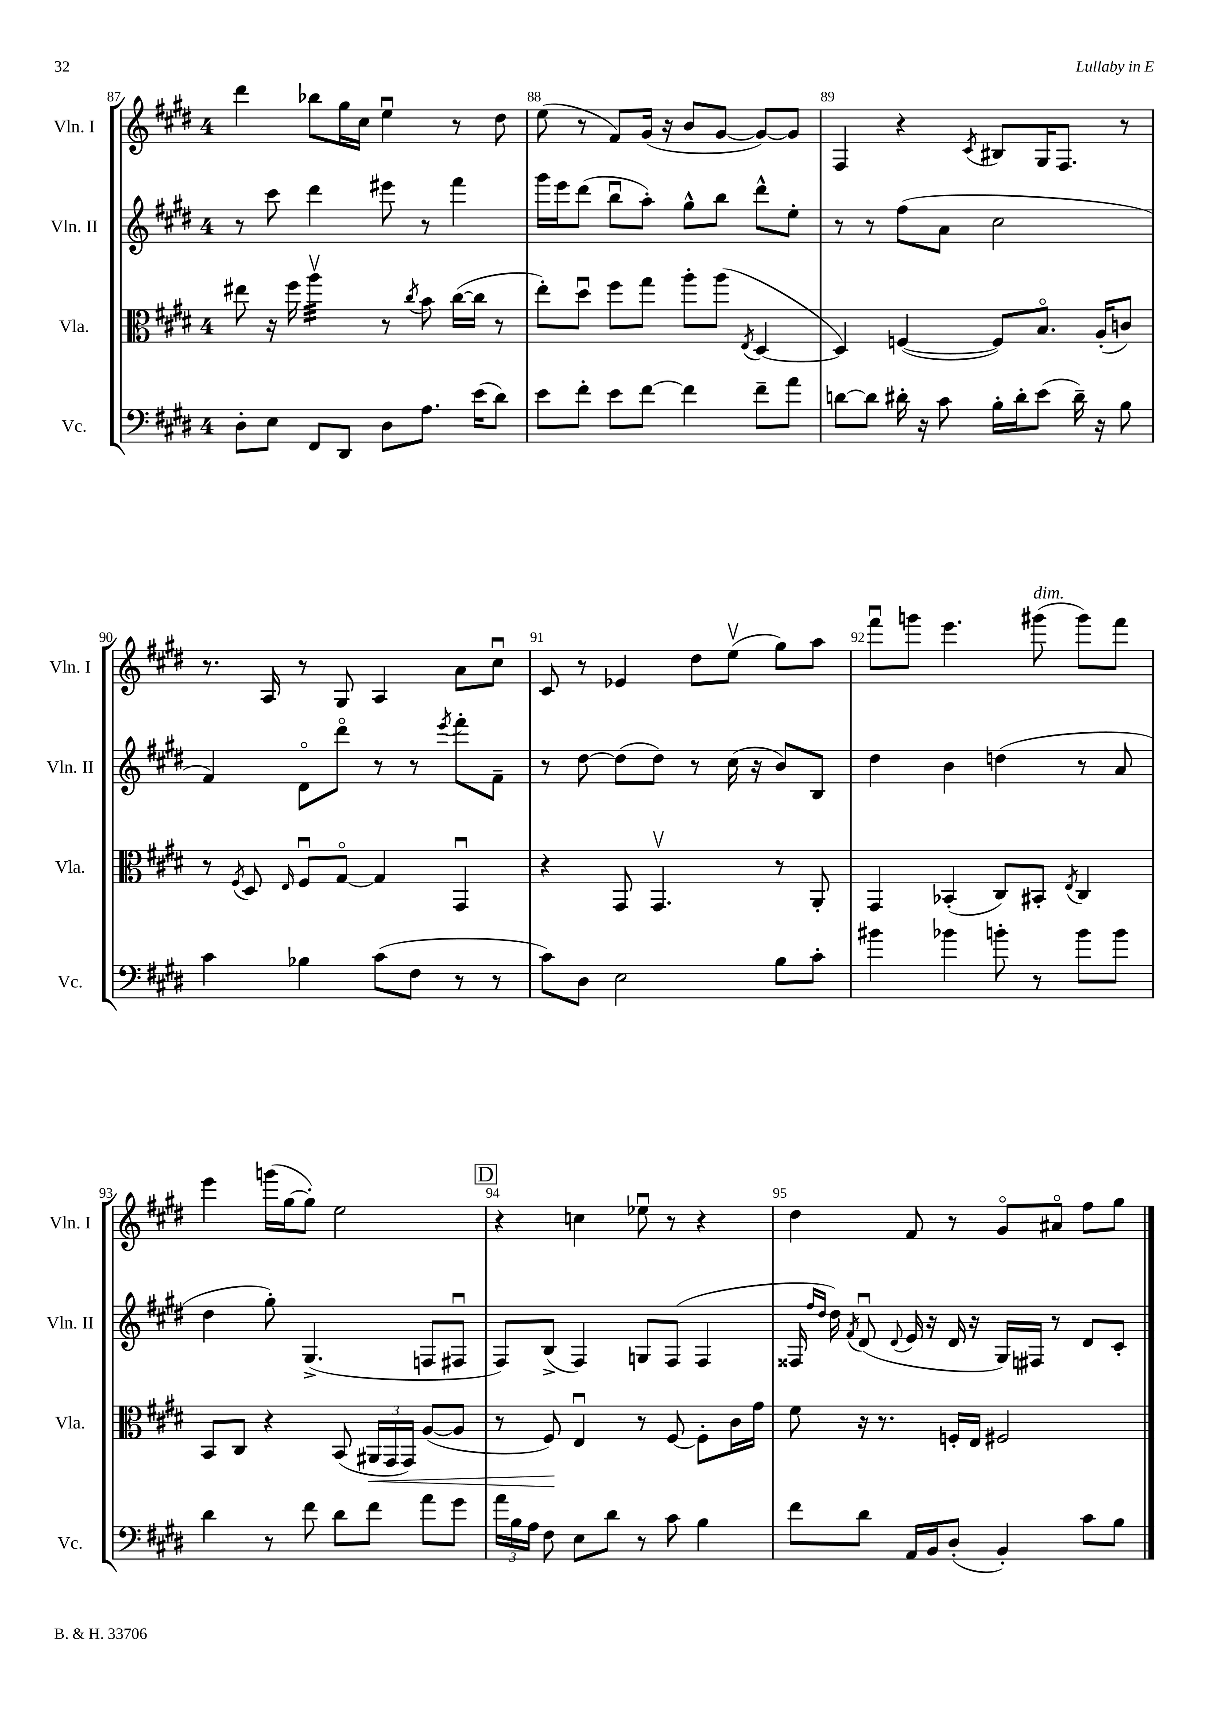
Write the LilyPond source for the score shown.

<<
\new StaffGroup <<
\new Staff = "s0" \with { instrumentName = "Vln. I" shortInstrumentName = "Vln. I" } {
    \clef treble \key e \major \once \override Staff.TimeSignature.style = #'single-digit \time 4/4
    \autoBeamOff dis'''4 bes''8[ gis''16 cis''16] e''4\downbow r8 dis''8 |
    e''8( r8 fis'8[) gis'16]( r16 b'8[ gis'8]~ gis'8[~) gis'8] |
    fis4 r4 \acciaccatura { cis'8 } bis8[ gis16 fis8.] r8 |
    r8. a16 r8 gis8 a4 a'8[ cis''8]\downbow |
    cis'8 r8 ees'4 dis''8[ e''8]\upbow( gis''8[) a''8] |
    fis'''8[\downbow g'''8] e'''4. gis'''8^\markup { \italic "dim." }( gis'''8[) fis'''8] |
    e'''4 g'''16[( gis''16~ gis''8]-.) e''2 |
    \mark \markup { \box "D" } r4 c''4 ees''8\downbow r8 r4 |
    dis''4 fis'8 r8 gis'8[\flageolet ais'8]\flageolet fis''8[ gis''8] \bar "|." |
}
\new Staff = "s1" \with { instrumentName = "Vln. II" shortInstrumentName = "Vln. II" } {
    \clef treble \key e \major \once \override Staff.TimeSignature.style = #'single-digit \time 4/4
    \autoBeamOff r8 cis'''8 dis'''4 eis'''8 r8 fis'''4 |
    gis'''16[ e'''16 dis'''8]( b''8[\downbow a''8]-.) gis''8[-^ b''8] dis'''8[-^ e''8]-. |
    r8 r8 fis''8[( a'8] cis''2 |
    fis'4) dis'8[\flageolet dis'''8]\flageolet r8 r8 \acciaccatura { e'''8 } fis'''8[-. fis'8]-- |
    r8 dis''8~ dis''8[( dis''8]) r8 cis''16( r16 b'8[) b8] |
    dis''4 b'4 d''4( r8 a'8 |
    dis''4 gis''8-.) gis4.->( f8[ fis8]\downbow |
    \mark \markup { \box "D" } fis8[) b8]->( fis4) g8[ fis8]( fis4 |
    fisis16 \grace { fis''16[ dis''16] } dis''16) \acciaccatura { fis'8 } dis'8\downbow( \appoggiatura { dis'8 } e'16 r16 dis'16 r16 gis16[) fis16] r8 dis'8[ cis'8]-. \bar "|." |
}
\new Staff = "s2" \with { instrumentName = "Vla." shortInstrumentName = "Vla." } {
    \clef alto \key e \major \once \override Staff.TimeSignature.style = #'single-digit \time 4/4
    \autoBeamOff eis''8 r16 fis''16 a''4:32\upbow r8 \acciaccatura { cis''8 } b'8 cis''16[~( cis''16] r8 |
    e''8[-.) dis''8]\downbow fis''8[ gis''8] a''8[-. a''8]( \acciaccatura { e8 } dis4~ |
    dis4) f4~( f8[) b8.]\flageolet a16[-.( c'8]) |
    r8 \acciaccatura { fis8 } dis8 \grace { e16 } fis8[\downbow gis8]~\flageolet gis4 gis,4\downbow |
    r4 gis,8 gis,4.\upbow r8 a,8-. |
    gis,4 bes,4-.( cis8[) bis,8]-. \acciaccatura { e8 } cis4 |
    b,8[ cis8] r4 b,8( \tuplet 3/2 { ais,16[\< gis,16 gis,16]) } a8[~( a8] |
    \mark \markup { \box "D" } r8 fis8\!) e4\downbow r8 fis8~ fis8[-. cis'16 gis'16] |
    fis'8 r16 r8. f16[-. e16] fis2 \bar "|." |
}
\new Staff = "s3" \with { instrumentName = "Vc." shortInstrumentName = "Vc." } {
    \clef bass \key e \major \once \override Staff.TimeSignature.style = #'single-digit \time 4/4
    \autoBeamOff dis8[-. e8] fis,8[ dis,8] dis8[ a8.] e'16[( dis'8]) |
    e'8[ fis'8]-. e'8[ fis'8]~ fis'4 fis'8[-- a'8] |
    d'8[~ d'8] dis'16-. r16 cis'8 b16[-. dis'16-. e'8]( dis'16--) r16 b8 |
    cis'4 bes4 cis'8[( fis8] r8 r8 |
    cis'8[) dis8] e2 b8[ cis'8]-. |
    bis'4 bes'4 b'8-. r8 b'8[ b'8] |
    dis'4 r8 fis'8 dis'8[ fis'8] a'8[ gis'8] |
    \mark \markup { \box "D" } \tuplet 3/2 { a'16[ b16 a16] } fis8 e8[ dis'8] r8 cis'8 b4 |
    fis'8[ dis'8] a,16[ b,16 dis8]-.( b,4-.) cis'8[ b8] \bar "|." |
}
>>
>>
\layout { \context { \Score currentBarNumber = #87 \override BarNumber.break-visibility = ##(#f #t #t) barNumberVisibility = #all-bar-numbers-visible } }
